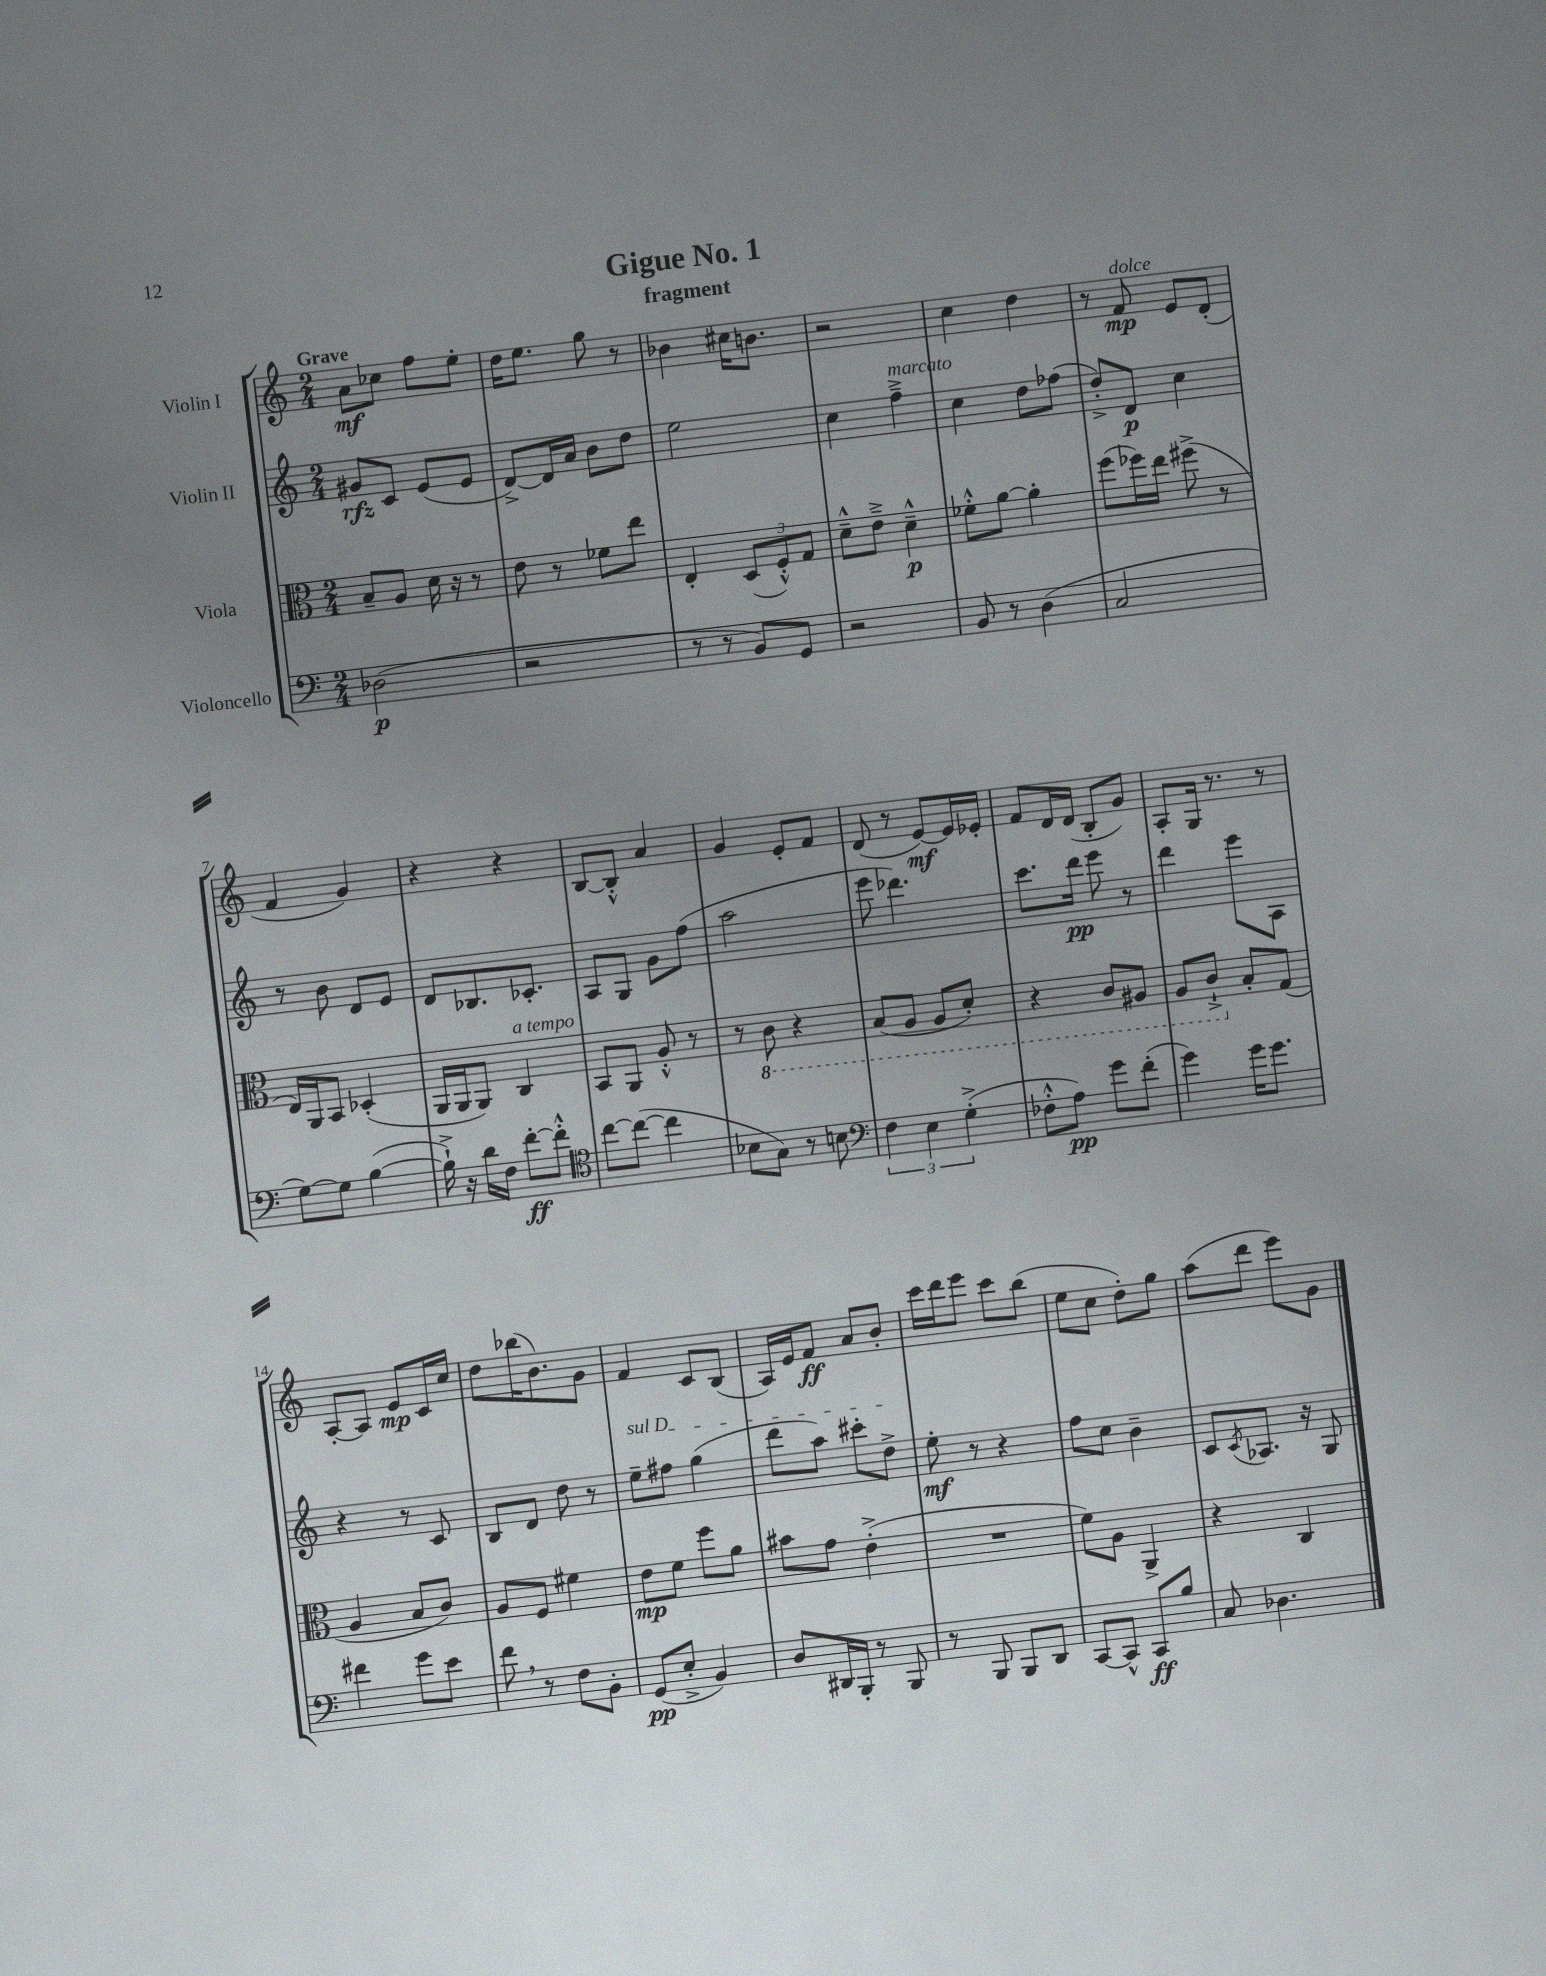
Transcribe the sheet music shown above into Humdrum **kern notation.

**kern	**kern	**kern	**kern
*staff4	*staff3	*staff2	*staff1
*clefF4	*clefC3	*clefG2	*clefG2
*k[]	*k[]	*k[]	*k[]
*M2/4	*M2/4	*M2/4	*M2/4
(2D-\	8B~/L	8g#/L	8a\L
.	8A/J	8c/J	8cc-\J
.	16d\	(8e/L	8ff\L
.	16r	.	.
.	8r	8e/J	8ee'\J
=	=	=	=
2r	8e\	[8d^/L)	16dd\LK
.	.	.	8.ee\J
.	8r	16d/]L	.
.	.	16a/JJ	.
.	8f-\L	8b\L	8gg\
.	8ee\J	8dd\J	8r
=	=	=	=
8r	4E'/	2ee\	4b-\
8r	.	.	.
8BB/L)	(12D/L	.	16cc#\LK
.	.	.	8.b\J
.	12F'^^/)	.	.
8GG/J	.	.	.
.	12G/J	.	.
=	=	=	=
2r	8d~^^\L	4cc\	2r
.	8e~^\J	.	.
.	4d~^^\	4ff~^\	.
=	=	=	=
8BB/	8f-'^^\L	4cc\	4cc\
8r	[8a\J	.	.
(4D\	4a'\]	8dd\L	4dd\
.	.	(8ff-\J	.
=	=	=	=
2C/	(8ff\L	8dd'^/L)	8r
.	16ff-\L)	8d/J	8f/
.	16ee\JJ	.	.
.	(8ff#^\	4cc\	8e/L
.	8r	.	(8d'/J
=	=	=	=
[8G\L)	16E/LL)	8r	4f/
.	16AA/J	.	.
8G\]J	8BB/J	8b\	.
([4B\	(4D-'/	8d/L	4g/)
.	.	8e/J	.
=	=	=	=
16B`^\])	16AA/LL	8d/L	4r
16r	16AA/J	.	.
16d\LL	8AA/J)	8.B-/	.
16F\JJ	.	.	.
[8f'\L	4C/	.	4r
.	.	8.c-'/J	.
8f'^^\]J	.	.	.
=	=	=	=
*clefC4	*	*	*
[8cc\L	8BB/L	8A/L	[8B/L
(8cc\_J	8AA/J	8G/J	8B'^^/]J
4cc\]	8A'^^/	8g\L	4a/
.	8r	(8ff\J	.
=	=	=	=
8B-\L	8r	2aa\	4g/
8G\J)	8C\	.	.
8r	4r	.	8e'/L
8B\	.	.	8f/J
=	=	=	=
*clefF4	*	*	*
6F\	(8BB/L	8eee\	(8d/
.	8AA/J	4.ddd-\)	8r
6E\	.	.	.
.	8AA/L	.	[8e/L)
(6G'^\	.	.	.
.	8D'/J)	.	16e/]L
.	.	.	16e-'/JJ
=	=	=	=
8F-'^^\L	4r	8.ccc\L	8f/L
8A\J)	.	.	16d/L
.	.	16ddd\Jk	(16d/JJ
8g\L	8C/L	8eee\	8B'/L
(8f'\J	8AA#/J	8r	8g/J)
=	=	=	=
4g\)	8AA/L	4ddd\	8A'/L
.	8C`^/J	.	16G/Jk
.	.	.	8.r
16g\LK	8B'/L	8eee\L	.
8.g\J	.	.	.
.	(8G/J	8A\J	8r
=	=	=	=
4f#\	4A/	4r	[8A'/L
.	.	.	8A/]J
8g\L	8B/L	8r	8e/L
8e\J	8c/J)	8c/	16c/L
.	.	.	16cc/JJ
=	=	=	=
8f\	8A/L	8B/L	8dd\L
8r	8F/J	8d/J	(16bb-\K
.	.	.	8.b\)
8F\L	4f#\	8dd\	.
8BB'\J	.	8r	8g\J
=	=	=	=
(8GG/L	8e\L	8ee~\L	4f/
8E'^/J	8f\J	8ff#\J	.
4BB/)	8ff\L	(4gg\	8c/L
.	8a\J	.	(8B/J
=	=	=	=
8D/L	8b#\L	8ddd\L	16A/LL)
.	.	.	16e/J
16DD#/L	8g\J	8aa\J)	8f/J
16BBB'/JJ	.	.	.
8r	(4e'^\	8ccc#'\L	8a/L
8BBB/	.	8dd^\J	8b'/J
=	=	=	=
8r	2r	8ee'\	16ccc\LL
.	.	.	16ddd\J
8BBB/	.	8r	8eee\J
8BBB/L	.	4r	8ccc\L
8DD/J	.	.	(8bb\J
=	=	=	=
[8CC/L	8f\L)	8ff\L	8ee\L
8CC^^/]J	8A\J	8cc\J	8cc\J
8CC/L	4AA^/	4b~\	8dd'\L)
8B/J	.	.	8gg\J
=	=	=	=
8C/	4r	8c/L	(8aa\L
.	.	8qc/	.
4.D-\	.	8.A-/J	8ddd\J
.	4C/	.	8eee\L)
.	.	16r	.
.	.	8G/	8g\J
==	==	==	==
*-	*-	*-	*-
